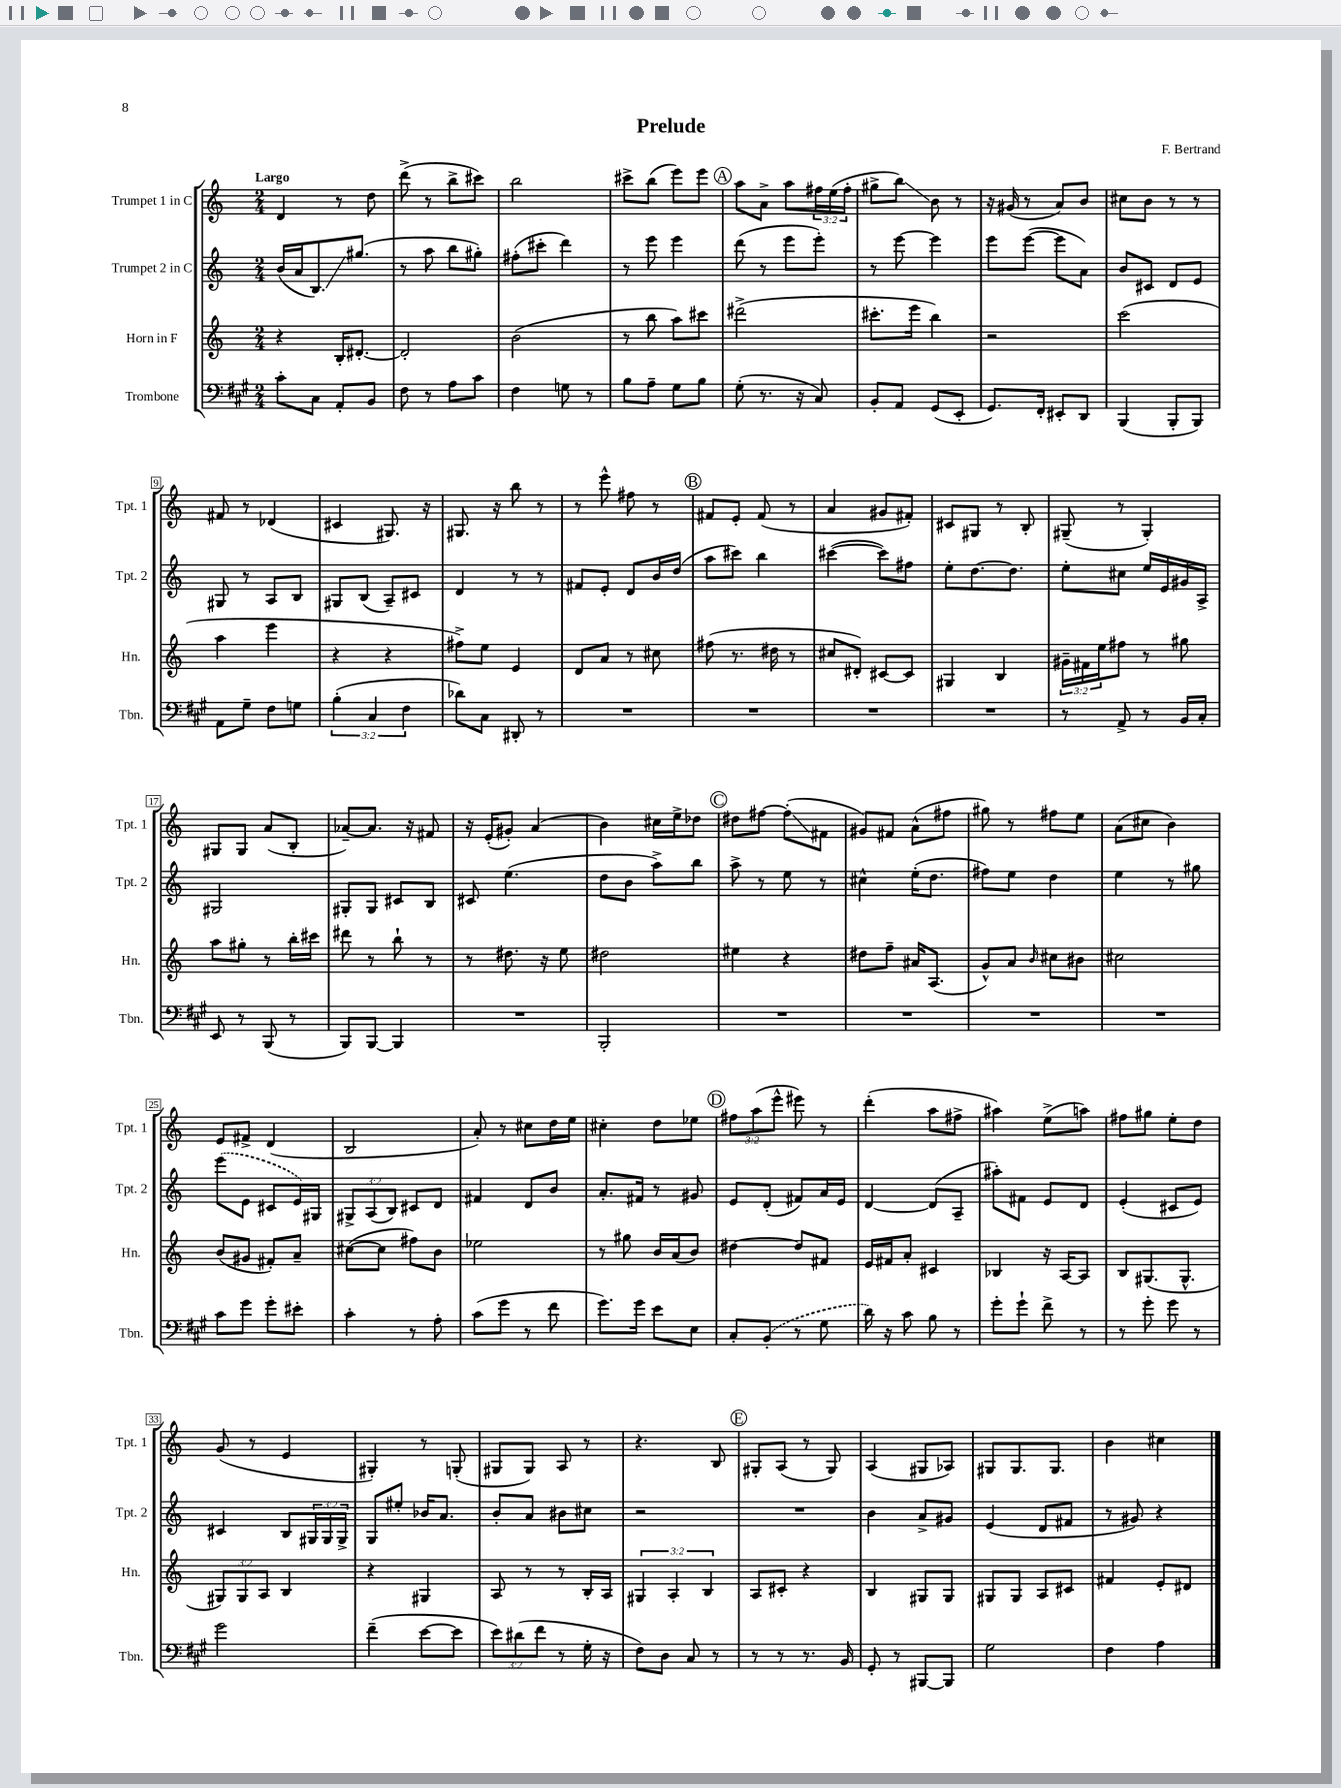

**kern	**kern	**kern	**kern
*staff4	*staff3	*staff2	*staff1
*clefF4	*clefG2	*clefG2	*clefG2
*k[f#c#g#]	*k[]	*k[]	*k[]
*M2/4	*M2/4	*M2/4	*M2/4
8c#'	4r	(16b	4d
.	.	16a	.
8C#	.	8.B)	.
8AA'	16B'	.	8r
.	[8.d#'	(8.gg#	.
8BB	.	.	8dd
=	=	=	=
8F#	2d#']	8r	(8ddd^
8r	.	8aa	8r
8A	.	8bb	8bb^
8c#	.	8gg#')	8ccc#)
=	=	=	=
4F#	(2b	(8ff#'	2bb
.	.	8ccc#'	.
8G	.	4ddd)	.
8r	.	.	.
=	=	=	=
8B	8r	8r	8ccc#^
8A~	8bb	8eee	(8bb
8G#	8aa)	4eee	8eee)
8B	8ccc#	.	8eee
=	=	=	=
(8G#'	(2ddd#^	(8ddd	8aa
8.r	.	8r	8a^
.	.	8eee	8aa
16r	.	.	.
8C#)	.	8eee')	24ff#
.	.	.	(24ee
.	.	.	24ff#'
=	=	=	=
8BB'	8.ccc#'	8r	8gg#^
8AA	.	[8eee	8bb)
.	16eee	.	.
(8GG#	4bb)	4eee]	8b
8EE'	.	.	8r
=	=	=	=
8.GG#)	2r	8eee	16r
.	.	.	(16g#
.	.	([8eee	8r
16FF#'	.	.	.
8EE#'	.	8eee]	8a)
8DD	.	8a)	8b
=	=	=	=
(4BBB	(2ccc	8b	8cc#
.	.	8c#	8b
8BBB'	.	8d	8r
8BBB)	.	8e	8r
=	=	=	=
8AA	4aa	8G#	8f#
8G#~	.	8r	8r
8F#	4eee	8A	(4d-
8G	.	8B	.
=	=	=	=
(6B'	4r	8G#	4c#
.	.	(8B	.
6C#	.	.	.
.	4r	8A~)	8.G#)
6F#	.	.	.
.	.	8c#	.
.	.	.	16r
=	=	=	=
8d-)	8ff#^)	4d	8.G#
8C#	8ee	.	.
.	.	.	16r
8DD#'	4e	8r	8bb
8r	.	8r	8r
=	=	=	=
2r	8d	8f#	8r
.	8a	8e'	8eee^^
.	8r	8d	8ff#
.	8cc#	16b	8r
.	.	(16dd	.
=	=	=	=
2r	(8ff#	8aa	8f#
.	8.r	8ccc#)	8e'
.	.	4bb	(8f#
.	16dd#	.	.
.	8r	.	8r
=	=	=	=
2r	8cc#	([4ccc#	4a
.	8d#')	.	.
.	[8c#	8ccc#])	8g#
.	8c#]	8ff#	8f#')
=	=	=	=
2r	4G#	8ee'	8c#
.	.	[8.dd	8G#
.	4B	.	8r
.	.	8.dd]	.
.	.	.	8B'
=	=	=	=
8r	24g#~	8ee'	(8G#~
.	24f#	.	.
.	24ee	.	.
8AA^	8ff#	8cc#	8r
8r	8r	16ee	4G#')
.	.	16e	.
16BB	8gg#	16g#	.
16C#'	.	16A^	.
=	=	=	=
8EE	8aa	2G#	8G#
8r	8gg#'	.	8G#
(8BBB	8r	.	(8a
8r	16bb'	.	8B'
.	16ccc#	.	.
=	=	=	=
8BBB)	8ddd#	8G#'	[8a-~)
[8BBB	8r	8G#	8.a-]
4BBB]	8bb`	8c#	.
.	.	.	16r
.	8r	8B	8f#
=	=	=	=
2r	8r	8c#	16r
.	.	.	(16e'
.	8.dd#	(4.ee	8g#')
.	.	.	(4a
.	16r	.	.
.	8ee	.	.
=	=	=	=
2BBB'	2dd#	8dd	4b)
.	.	8b	.
.	.	8aa^)	16cc#
.	.	.	16ee^
.	.	8bb	8dd-
=	=	=	=
2r	4ee#	8aa^	8dd#
.	.	8r	[8ff#
.	4r	8ee	(8ff#']
.	.	8r	8f#
=	=	=	=
2r	8dd#	4cc#^^	8g#)
.	8ff~	.	8f#
.	16a#	(16ee'	(8a^^
.	(8.A	8.dd	.
.	.	.	8ff#
=	=	=	=
2r	8g^^)	8ff#)	8gg#)
.	8a	8ee	8r
.	16qqb	.	.
.	8cc#	4dd	8ff#
.	8b#	.	8ee
=	=	=	=
2r	2cc#	4ee	(8a
.	.	.	8cc#
.	.	8r	4b)
.	.	8gg#	.
=	=	=	=
8c#	(8b	(8eee	8e
8g#	8g#	8e	8f#^
8g#'	8f#')	8c#	(4d
8e#'	8a~	16e)	.
.	.	16G#	.
=	=	=	=
4c#'	([8cc#	12G#^	2B
.	.	(12A	.
.	8cc#]	.	.
.	.	12B)	.
8r	8ff#)	8c#	.
8A'	8b	8d	.
=	=	=	=
(8c#	2ee-	4f#	8a')
8g#	.	.	8r
8r	.	8d	8cc#
8f#	.	8b	16dd
.	.	.	16ee
=	=	=	=
8.g#)	8r	8.a'	4cc#'
.	8gg#	.	.
16g#	.	16f#	.
8e	16b	8r	8dd
.	(16a	.	.
8E	8b)	8g#	8ee-
=	=	=	=
8C#'	[4dd#	8e	12ff#
.	.	.	(12aa
(8BB'	.	(8d'	.
.	.	.	12eee^^
8r	8dd#]	8f#)	8eee#)
8G#	8f#	16a	8r
.	.	16e	.
=	=	=	=
16d)	16e	[4d	(4ddd'
16r	16f#	.	.
8c#	8a'	.	.
8B	4c#	(8d]	8aa
8r	.	8A~	8ff#^
=	=	=	=
8g#'	4B-	8aa#')	4aa#)
8g#`	.	8f#	.
8f#^	16r	8e	(8ee^
.	[16A	.	.
8r	8A]	8d	8aa)
=	=	=	=
8r	8B	(4e'	8ff#
8g#'	(8.G#	.	8gg#
8g#	.	8c#	8ee'
.	8.G#^^	.	.
8r	.	8e)	8dd
=	=	=	=
2g#	12G#)	4c#	(8g
.	12G#	.	.
.	.	.	8r
.	12A	.	.
.	4B	8B	4e
.	.	24G#	.
.	.	24G#	.
.	.	24G#^	.
=	=	=	=
(4f#~	4r	8G	4G#')
.	.	8ee#'	.
[8e	4G#	16b-	8r
.	.	8.a	.
8e]	.	.	(8G'
=	=	=	=
12e)	8A	8b'	8G#
(12d#	.	.	.
.	8r	8a	8G#)
12f#	.	.	.
8r	8r	8b#	8A
16G#'	16B'	8cc#	8r
16r	16A	.	.
=	=	=	=
8F#)	6G#	2r	4.r
8D	.	.	.
.	6A'	.	.
8C#	.	.	.
.	6B	.	.
8r	.	.	8B
=	=	=	=
8r	8A	2r	8G#'
8r	8c#'	.	(8A
8.r	4r	.	8r
.	.	.	8G#)
16BB	.	.	.
=	=	=	=
8GG#'	4B	4b	(4A
8r	.	.	.
[8BBB#	8G#	8a^	8G#
8BBB#]	8G#	8g#	8A-)
=	=	=	=
2G#	8G#	(4e	8G#
.	8G#	.	8.G#
.	8A	8d	.
.	.	.	8.G#
.	8c#	8f#	.
=	=	=	=
4F#	4f#	8r	4b
.	.	8g#)	.
4A	8e'	4r	4cc#
.	8d#	.	.
==	==	==	==
*-	*-	*-	*-
